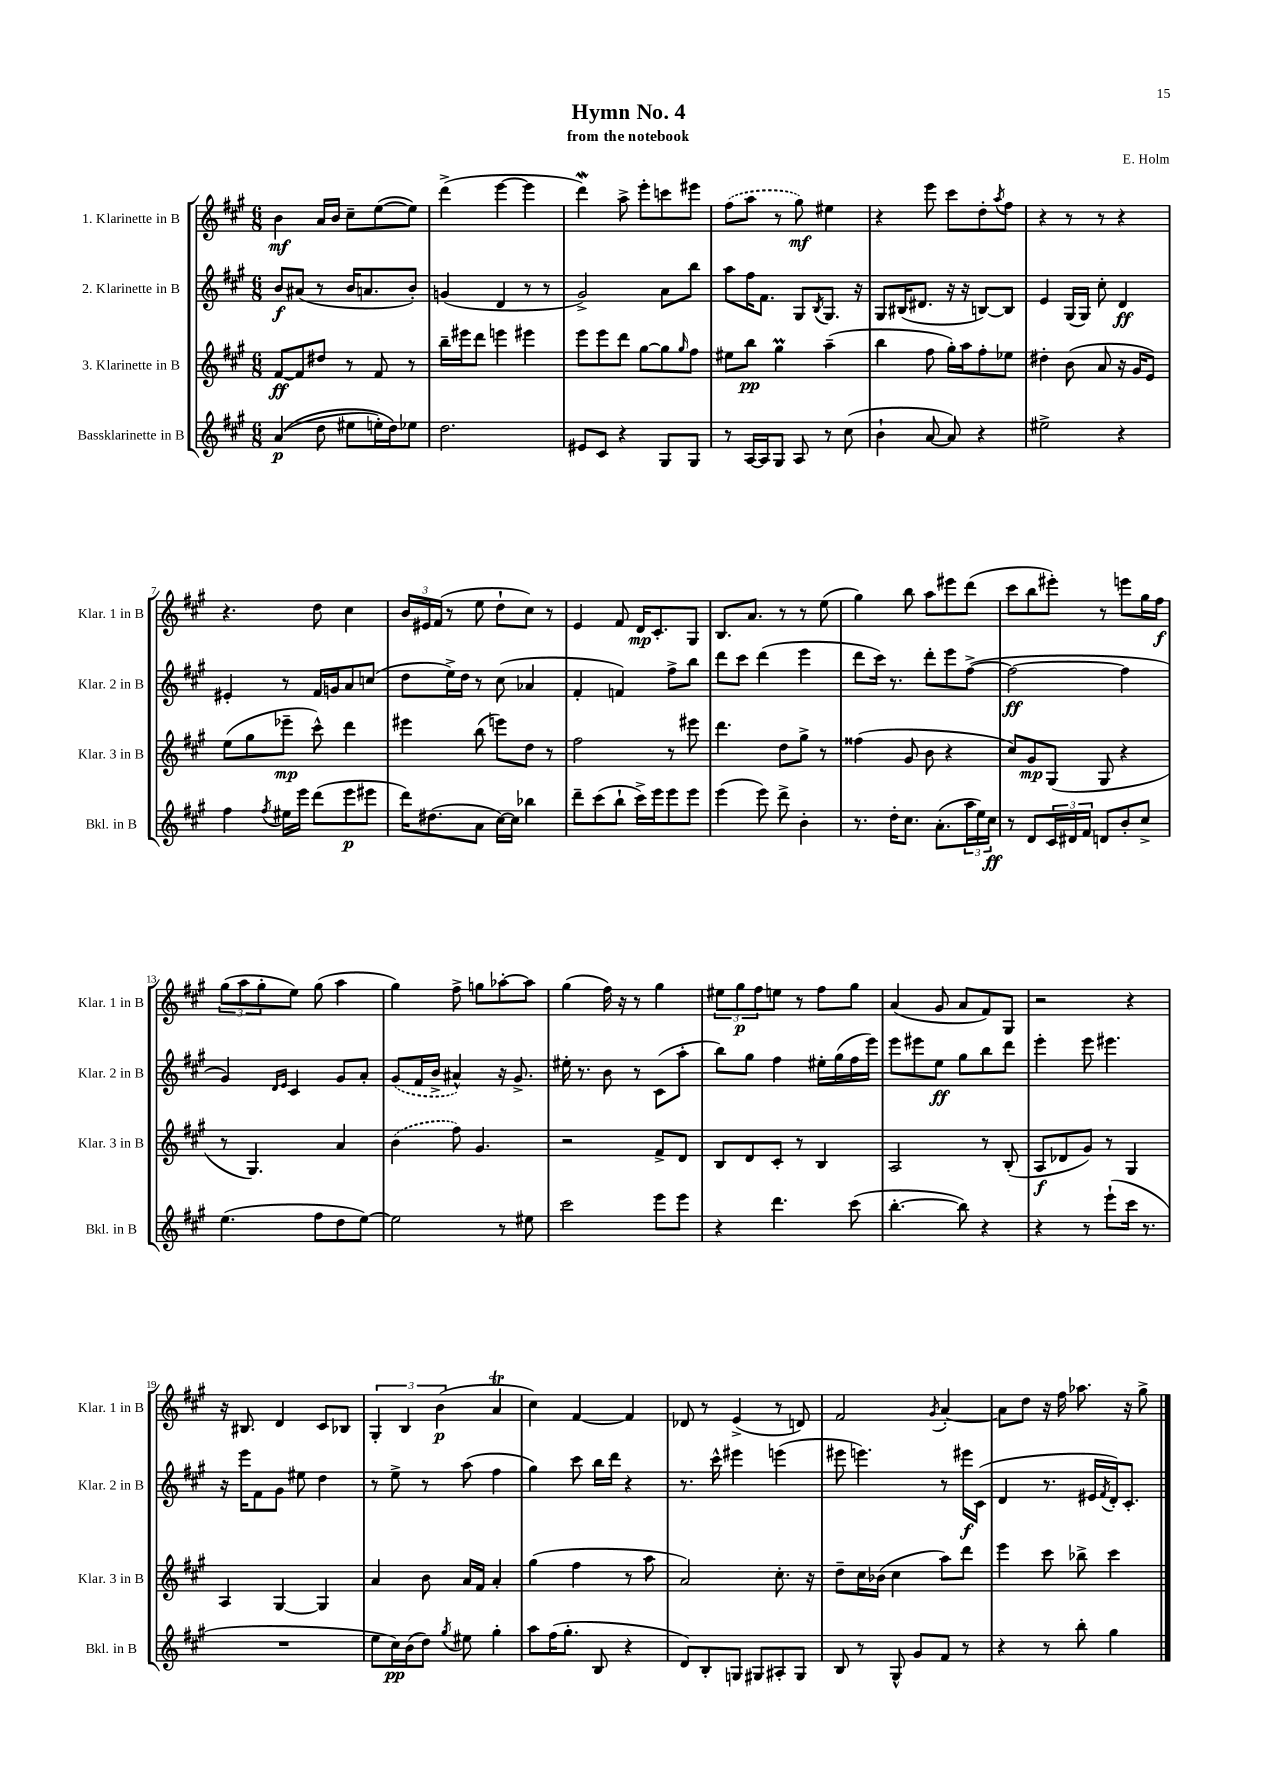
\header { title = "Hymn No. 4" composer = "E. Holm" subtitle = "from the notebook" }
<<
\new StaffGroup <<
\new Staff = "s0" \with { instrumentName = "1. Klarinette in B" shortInstrumentName = "Klar. 1 in B" } {
    \clef treble \key a \major \numericTimeSignature \time 6/8
    b'4\mf a'16 b'16 cis''8-- e''8~( e''8) |
    d'''4->( e'''4~ e'''4 |
    d'''4\mordent) a''8-> e'''8-. c'''8 eis'''8 |
    \once \slurDashed fis''8( a''8 r8 gis''8\mf) eis''4 |
    r4 e'''8 cis'''8 d''8-. \acciaccatura { a''8 } fis''8 |
    r4 r8 r8 r4 |
    r4. d''8 cis''4 |
    \tuplet 3/2 { b'16 eis'16 fis'16( } r8 e''8 d''8-! cis''8) r8 |
    e'4 fis'8 d'16\mp cis'8.-. gis8 |
    b8. a'8. r8 r8 e''8( |
    gis''4) b''8 a''8 eis'''8 d'''8( |
    cis'''8 b''8 eis'''8-.) r8 e'''8 gis''16 fis''16\f |
    \tuplet 3/2 { gis''8( a''8 gis''8-. } e''8) gis''8( a''4 |
    gis''4) fis''8-> g''8 aes''8~-. aes''8 |
    gis''4( fis''16) r16 r8 gis''4 |
    \tuplet 3/2 { eis''8 gis''8\p fis''8 } e''8 r8 fis''8 gis''8 |
    a'4( gis'8 a'8 fis'8) gis8 |
    r2 r4 |
    r16 bis8. d'4 cis'8 bes8 |
    \tuplet 3/2 { gis4-. b4 b'4\p( } a'4\trill |
    cis''4) fis'4~ fis'4 |
    des'8 r8 e'4->( r8 d'8) |
    fis'2 \acciaccatura { gis'8 } a'4~-. |
    a'8 d''8 r16 fis''16 aes''8. r16 gis''8-> \bar "|." |
}
\new Staff = "s1" \with { instrumentName = "2. Klarinette in B" shortInstrumentName = "Klar. 2 in B" } {
    \clef treble \key a \major \numericTimeSignature \time 6/8
    b'8\f ais'8( r8 b'16 a'8. b'8-.) |
    g'4( d'4 r8 r8 |
    gis'2->) a'8 b''8 |
    a''8 fis''16 fis'8. gis8 \acciaccatura { b8 } gis8. r16 |
    gis8 bis16( dis'8. r16 r16 b8~) b8 |
    e'4 gis16( gis16) cis''8-. d'4\ff |
    eis'4-. r8 fis'16 g'16 a'8 c''8( |
    d''8 e''16->) d''16 r8 cis''8( aes'4 |
    fis'4-. f'4) fis''8-> b''8 |
    d'''8 cis'''8 d'''4( e'''4 |
    d'''8 cis'''16) r8. d'''8-. e'''8 fis''8~->( |
    fis''2~\ff fis''4 |
    gis'4) \grace { d'16 e'16 } cis'4 gis'8 a'8-. |
    \once \slurDashed gis'8( fis'16 b'16-> ais'4-^) r16 gis'8.-> |
    eis''16-. r8. b'8 r8 cis'8( a''8-. |
    b''8) gis''8 fis''4 eis''16-. gis''16( fis''16 e'''16) |
    e'''8 eis'''8 e''8\ff gis''8 b''8 d'''8 |
    e'''4-. e'''8 eis'''4. |
    r16 e'''16 fis'8 gis'8 eis''8 d''4 |
    r8 e''8-> r8 a''8( fis''4 |
    gis''4) cis'''8 b''16 d'''16 r4 |
    r8. cis'''16-^ eis'''4 e'''4( |
    eis'''8 e'''4.) r8 eis'''16\f cis'16( |
    d'4 r8. eis'16 \acciaccatura { fis'8 } d'16-.) cis'8.-. \bar "|." |
}
\new Staff = "s2" \with { instrumentName = "3. Klarinette in B" shortInstrumentName = "Klar. 3 in B" } {
    \clef treble \key a \major \numericTimeSignature \time 6/8
    fis'8~\ff fis'8 dis''8 r8 fis'8 r8 |
    b''16-- eis'''16 d'''8 e'''4 eis'''4 |
    e'''8 e'''8 d'''8 gis''8~ gis''8 \grace { gis''16 } fis''8 |
    eis''8 b''8\pp gis''4\prall a''4--( |
    b''4 fis''8 gis''16-.) a''16 fis''8-. ees''8 |
    dis''4-. b'8( a'8 r16 gis'16 e'8) |
    e''8( gis''8 ees'''8--\mp cis'''8-^) d'''4 |
    eis'''4 b''8( e'''8) d''8 r8 |
    fis''2 r8 eis'''8 |
    d'''4. d''8 gis''8-> r8 |
    fisis''4( gis'8 b'8 r4 |
    cis''8) gis'8\mp gis8( gis8 r4 |
    r8 gis4.) a'4 |
    \once \slurDashed b'4( fis''8) gis'4. |
    r2 fis'8-> d'8 |
    b8 d'8 cis'8-. r8 b4 |
    a2 r8 b8-.( |
    a8\f des'8 gis'8) r8 gis4 |
    a4 gis4~ gis4 |
    a'4 b'8 a'16 fis'16 a'4-. |
    gis''4( fis''4 r8 a''8 |
    a'2) cis''8.-. r16 |
    d''8-- cis''16 bes'16( cis''4 a''8) d'''8 |
    e'''4 cis'''8 bes''8-> cis'''4 \bar "|." |
}
\new Staff = "s3" \with { instrumentName = "Bassklarinette in B" shortInstrumentName = "Bkl. in B" } {
    \clef treble \key a \major \numericTimeSignature \time 6/8
    a'4\p(\( d''8 eis''8 e''16-.) d''16\) ees''8 |
    d''2. |
    eis'8 cis'8 r4 gis8 gis8 |
    r8 a16~ a16 gis8 a8 r8 cis''8( |
    b'4-! a'8~ a'8) r4 |
    eis''2-> r4 |
    fis''4 \acciaccatura { fis''8 } eis''16 e'''16 d'''8( e'''8\p eis'''8 |
    d'''16) dis''8.( a'8 cis''16~) cis''16 bes''4 |
    d'''8-- cis'''8( b''8-! cis'''16->) e'''16 e'''8 e'''8 |
    e'''4( e'''8) d'''8-> b'4-. |
    r8. d''16-. cis''8. a'8.-.( \tuplet 3/2 { a''16 e''16) cis''16\ff } |
    r8 d'8 \tuplet 3/2 { cis'16 dis'16 fis'16 } d'8 b'8-. cis''8-> |
    e''4.( fis''8 d''8 e''8~) |
    e''2 r8 eis''8 |
    cis'''2 e'''8 e'''8 |
    r4 d'''4. cis'''8( |
    b''4.~-. b''8) r4 |
    r4 r8 e'''8-!( cis'''16 r8. |
    R2. |
    e''8 cis''16\pp) b'16( d''8) \acciaccatura { gis''8 } eis''8 gis''4-. |
    a''8 fis''16( gis''8.-. b8 r4 |
    d'8) b8-. g8 gis8 ais8-. gis8 |
    b8 r8 gis8-^ gis'8 fis'8 r8 |
    r4 r8 b''8-. gis''4 \bar "|." |
}
>>
>>
